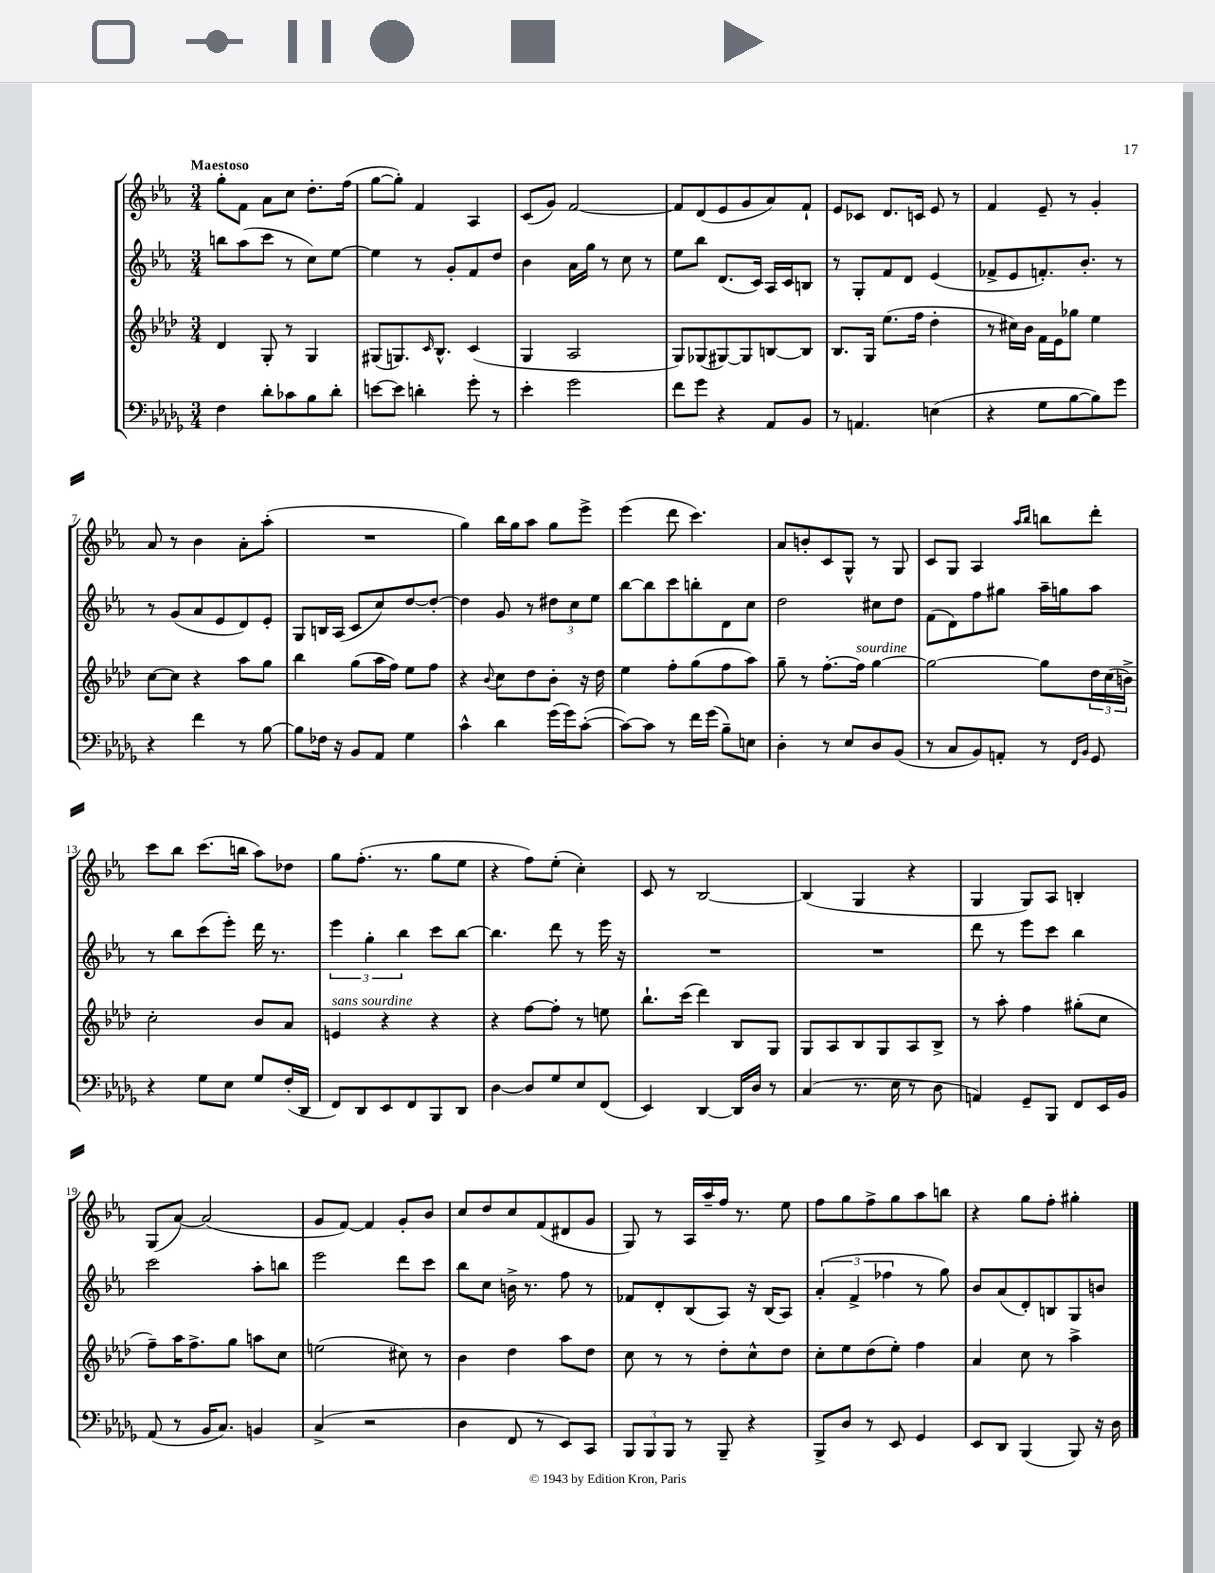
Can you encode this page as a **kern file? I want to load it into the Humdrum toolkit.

**kern	**kern	**kern	**kern
*staff4	*staff3	*staff2	*staff1
*clefF4	*clefG2	*clefG2	*clefG2
*k[b-e-a-d-g-]	*k[b-e-a-d-]	*k[b-e-a-]	*k[b-e-a-]
*M3/4	*M3/4	*M3/4	*M3/4
4F	4d-	8bb	8gg'
.	.	(8aa-	8f
8d-'	8G'	8ccc	8a-
8c-	8r	8r	8cc
8B-	4G	8cc)	8.dd'
8d-'	.	[8ee-	.
.	.	.	(16ff
=	=	=	=
[8e	(8G#	4ee-]	[8gg
8e]	8.G)	.	8gg'])
4d'	.	8r	4f
.	16qqc	.	.
.	8.B-^^	.	.
.	.	8g'	.
8g-'	(4c	8f	4A-
8r	.	8dd	.
=	=	=	=
4e-'	4G	4b-	(8c
.	.	.	8g)
2g-	2A-	16a-	[2f
.	.	16gg	.
.	.	8r	.
.	.	8cc	.
.	.	8r	.
=	=	=	=
8f	8G)	8ee-	8f]
8g-	(8G-	8bb-	(8d
4r	[8G#)	(8.d	8e-
.	8G#]	.	8g
.	.	16c)	.
8AA-	[8B	16A-	8a-)
.	.	16c	.
8BB-	8B]	8B	8f`
=	=	=	=
8r	8.B-	8r	8e-
4.AA	.	8G'	8c-
.	16G	.	.
.	(8.ee-	8f	8.d
.	.	8d	.
.	16ff	.	16c
(4E	4dd-'	(4e-	8e-
.	.	.	8r
=	=	=	=
4r	8r	8f-^	4f
.	16cc#)	8e-	.
.	16b-	.	.
8G-	16f	8.f')	8e-~
.	16e-	.	.
[8B-	8gg-	.	8r
.	.	8.b-'	.
8B-])	4ee-	.	4g'
8g-	.	8r	.
=	=	=	=
4r	[8cc	8r	8a-
.	8cc]	(8g	8r
4f	4r	8a-	4b-
.	.	8e-	.
8r	8aa-	8d)	8a-'
[8B-	8gg	8e-'	(8aa-'
=	=	=	=
8B-]	4bb-	8G	2.r
16F-	.	16B	.
16r	.	(16A-	.
8BB-	(8gg	8c	.
8AA-	16aa-	8cc)	.
.	16ff)	.	.
4G-	8ee-	[8dd	.
.	8ff	8dd'_	.
=	=	=	=
4c^^	4r	4dd]	4gg)
.	8qqb-	.	.
4d-	8cc	8g	16bb-
.	.	.	16gg
.	8dd-	8r	8aa-
(16g-	8b-'	12dd#	8gg
16g-)	.	.	.
.	.	12cc	.
([8c'	16r	.	8eee-^
.	.	12ee-	.
.	16dd-	.	.
=	=	=	=
8c_)	4ee-	[8bb-	(4eee-
8c]	.	8bb-]	.
8r	8ff'	8ccc	8ddd
16f	(8gg	8bb'	4.ccc)
(16g-	.	.	.
8B-~)	8ff	8d	.
8E	8aa-)	8cc	.
=	=	=	=
4D-'	8gg~	2dd	8a-
.	8r	.	8b'
8r	[8.ff'	.	8c
8E-	.	.	8G^^
.	16ff]	.	.
8D-	[4gg	8cc#	8r
(8BB-	.	8dd	8G
=	=	=	=
8r	2gg_	(8f	8c
8C	.	8d)	8G
8BB-)	.	8ff	4A-
8AA'	.	8gg#	.
.	.	.	16qqaa-
.	.	.	16qqbb-
8r	8gg]	16aa-~	8bb
.	.	16gg	.
16qqFF	.	.	.
16qqBB-	.	.	.
8GG-	24dd-	8aa-	8ddd'
.	(24cc	.	.
.	24b^)	.	.
=	=	=	=
4r	2cc'	8r	8ccc
.	.	8bb-	8bb-
8G-	.	(8ccc	(8.ccc
8E-	.	8eee-')	.
.	.	.	16bb
8G-	8b-	16ddd	8aa-)
.	.	8.r	.
(16F'	8a-	.	8dd-
16DD-	.	.	.
=	=	=	=
8FF)	4e	6eee-	8gg
8DD-	.	.	(8.ff'
.	.	6gg'	.
8EE-	4r	.	.
.	.	.	8.r
.	.	6bb-	.
8FF	.	.	.
8BBB-	4r	8ccc	8gg
8DD-	.	[8bb-	8ee-
=	=	=	=
[4D-	4r	4.bb-]	4r
8D-]	[8ff	.	8ff)
8G-	8ff']	8ddd	(8ee-'
8E-	8r	8r	4cc')
(8FF	8ee	16eee-	.
.	.	16r	.
=	=	=	=
4EE-)	8.bb-`	2.r	8c
.	.	.	8r
.	(16ccc	.	.
[4DD-	4ddd-)	.	[2B-
16DD-]	8B-	.	.
16D-	.	.	.
8r	8G	.	.
=	=	=	=
(4C	8G	2.r	(4B-]
.	8A-	.	.
8.r	8B-	.	4G
.	8G	.	.
16E-	.	.	.
8r	8A-	.	4r
8D-	8B-^	.	.
=	=	=	=
4AA)	8r	8ddd	4G
.	8aa-'	8r	.
8GG-~	4ff	8eee-	8G)
8BBB-	.	8ccc	8A-
8FF	(8gg#'	4bb-	4B'
16EE-	8cc	.	.
16BB-	.	.	.
=	=	=	=
(8AA-	8ff~)	2ccc	(8G
8r	16aa-	.	[8a-)
.	8.ff^	.	.
16BB-	.	.	(2a-]
8.C)	.	.	.
.	8gg	.	.
4BB	8aa	8aa-'	.
.	8cc	8bb	.
=	=	=	=
(4C^	(2ee	2eee-	8g
.	.	.	[8f)
2r	.	.	4f]
.	8cc#)	8ddd	8g'
.	8r	8ccc	8b-
=	=	=	=
4D-	4b-	8bb-	8cc
.	.	8cc	8dd
8FF	4dd-	16b^	8cc
.	.	8.r	.
8r	.	.	(8f
8EE-)	8aa-	8ff	8d#
8CC	8dd-	8r	8g
=	=	=	=
12BBB-	8cc	8f-	8G)
12BBB-	.	.	.
.	8r	8d'	8r
12BBB-	.	.	.
8r	8r	(8B-	16A-
.	.	.	16aa-~
8BBB-~	8dd-'	8A-)	16ff
.	.	.	8.r
4r	8cc^^	16r	.
.	.	(16B-	.
.	8dd-	8A-)	8ee-
=	=	=	=
8BBB-^	8cc'	(6a-'	8ff
8D-	8ee-	.	8gg
.	.	6f^	.
8r	(8dd-	.	8ff^
.	.	6ff-	.
8EE-	8ee-')	.	8gg
4GG-	4ff	8r	8aa-
.	.	8gg)	8bb
=	=	=	=
8EE-	4a-	8b-	4r
8DD-	.	(8a-	.
(4BBB-	8cc	8d')	8gg
.	8r	8B	8ff'
8BBB-)	4aa-^	8G	4gg#'
16r	.	8b	.
16D-	.	.	.
==	==	==	==
*-	*-	*-	*-
